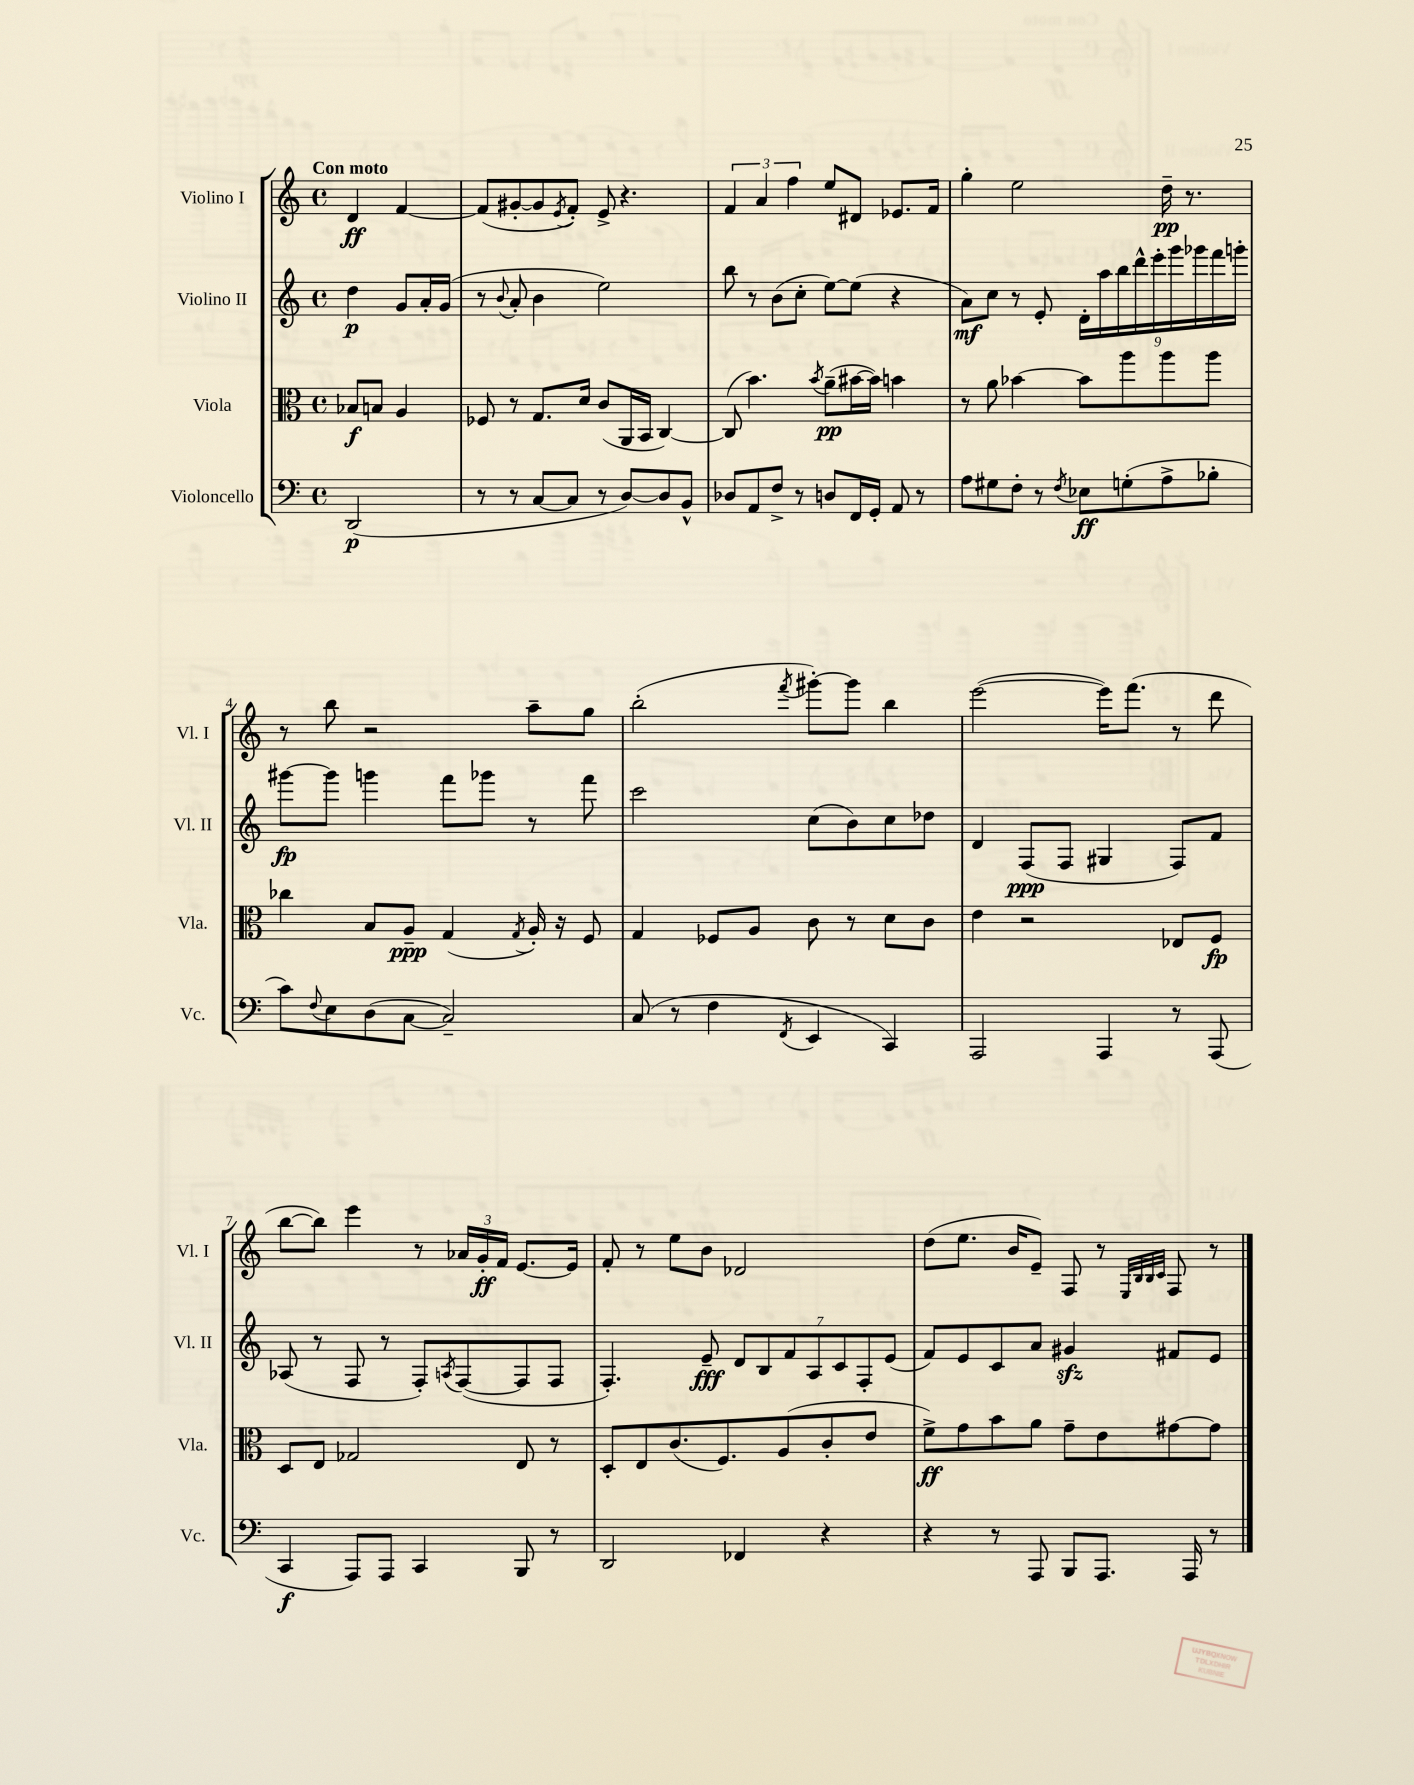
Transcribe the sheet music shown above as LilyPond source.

<<
\new StaffGroup <<
\new Staff = "s0" \with { instrumentName = "Violino I" shortInstrumentName = "Vl. I" } {
    \clef treble \key c \major \defaultTimeSignature \time 4/4 \partial 2 \tempo "Con moto"
    d'4\ff f'4~ |
    f'8( gis'8~-. gis'8 \acciaccatura { e'8 } f'8-.) e'8-> r4. |
    \tuplet 3/2 { f'4 a'4 f''4 } e''8 dis'8 ees'8. f'16 |
    g''4-. e''2 d''16--\pp r8. |
    r8 b''8 r2 a''8-- g''8 |
    b''2-.( \acciaccatura { f'''8 } gis'''8~-.) gis'''8 b''4 |
    e'''2~( e'''16) f'''8.( r8 d'''8 |
    b''8~ b''8) e'''4 r8 \tuplet 3/2 { aes'16 g'16-.\ff f'16 } e'8.~ e'16 |
    f'8-. r8 e''8 b'8 des'2 |
    d''8( e''8. b'16 e'8--) f8 r8 \grace { e32 b32 b32 c'32 } f8 r8 \bar "|." |
}
\new Staff = "s1" \with { instrumentName = "Violino II" shortInstrumentName = "Vl. II" } {
    \clef treble \key c \major \defaultTimeSignature \time 4/4 \partial 2
    d''4\p g'8 a'16-. g'16( |
    r8 \appoggiatura { b'8 } a'8-. b'4 e''2) |
    b''8 r8 b'8( c''8-. e''8~) e''8( r4 |
    a'8\mf) c''8 r8 e'8-. \tuplet 9/8 { d'16-. a''16 b''16 d'''16-^ e'''16-. g'''16 ges'''16 f'''16 g'''16-. } |
    gis'''8~\fp gis'''8 g'''4 f'''8 ges'''8 r8 f'''8 |
    c'''2 c''8( b'8) c''8 des''8 |
    d'4 f8\ppp( f8 gis4 f8) f'8 |
    aes8( r8 f8 r8 f8-.) \acciaccatura { a8 } f8~( f8 f8 |
    f4.-.) e'8--\fff \tuplet 7/4 { d'8 b8 f'8 a8 c'8 f8-. e'8( } |
    f'8) e'8 c'8 a'8 gis'4\sfz fis'8 e'8 \bar "|." |
}
\new Staff = "s2" \with { instrumentName = "Viola" shortInstrumentName = "Vla." } {
    \clef alto \key c \major \defaultTimeSignature \time 4/4 \partial 2
    bes8\f b8 a4 |
    fes8 r8 g8. d'16 c'8( a,16 b,16 c4~) |
    c8( b'4.) \acciaccatura { b'8 } a'8--\pp( bis'16~ bis'16) b'4 |
    r8 a'8 bes'4~ bes'8 a''8 a''8 a''8 |
    ces''4 b8 a8--\ppp g4( \acciaccatura { g8 } a16-.) r16 f8 |
    g4 fes8 a8 c'8 r8 d'8 c'8 |
    e'4 r2 ees8 f8\fp |
    d8 e8 ges2 e8 r8 |
    d8-. e8 c'8.( f8.) a8( c'8-. e'8 |
    f'8->\ff) g'8 b'8 a'8 g'8-- e'8 gis'8~ gis'8 \bar "|." |
}
\new Staff = "s3" \with { instrumentName = "Violoncello" shortInstrumentName = "Vc." } {
    \clef bass \key c \major \defaultTimeSignature \time 4/4 \partial 2
    d,2\p( |
    r8 r8 c8~ c8 r8 d8~) d8 b,8-^ |
    des8 a,8 f8-> r8 d8 f,16 g,16-. a,8 r8 |
    a8 gis8 f8-. r8 \acciaccatura { f8 } ees8\ff g8-.( a8-> bes8-. |
    c'8) \appoggiatura { f8 } e8 d8( c8~ c2--) |
    c8( r8 f4 \acciaccatura { f,8 } e,4 c,4) |
    a,,2 a,,4 r8 a,,8( |
    c,4\f a,,8) a,,8 c,4 b,,8 r8 |
    d,2 fes,4 r4 |
    r4 r8 a,,8 b,,8 a,,8. a,,16 r8 \bar "|." |
}
>>
>>
